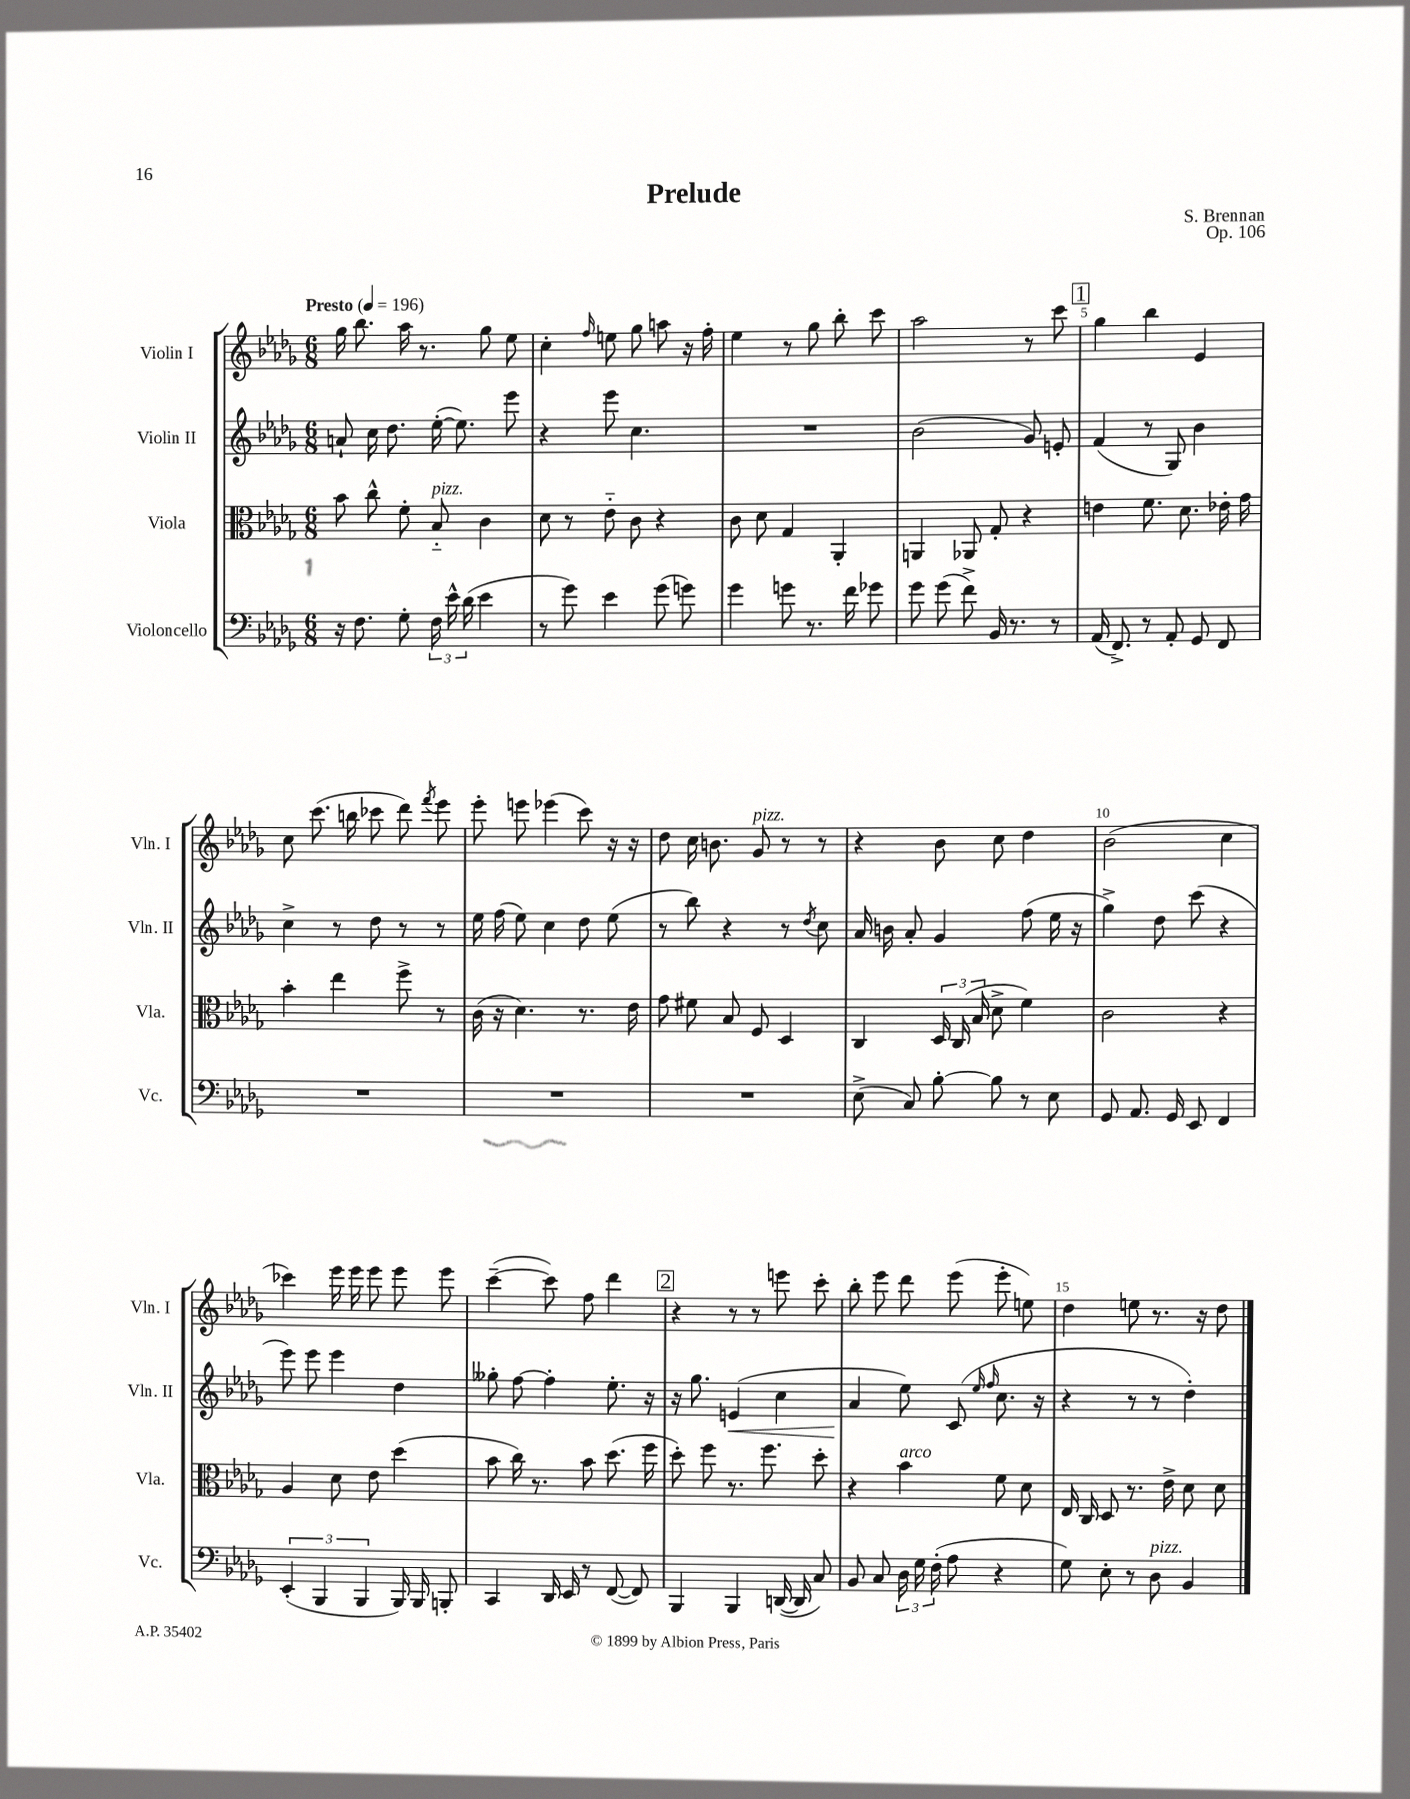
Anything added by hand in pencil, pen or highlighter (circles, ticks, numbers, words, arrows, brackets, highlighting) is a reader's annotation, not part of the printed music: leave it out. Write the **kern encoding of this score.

**kern	**kern	**kern	**kern
*staff4	*staff3	*staff2	*staff1
*clefF4	*clefC3	*clefG2	*clefG2
*k[b-e-a-d-g-]	*k[b-e-a-d-g-]	*k[b-e-a-d-g-]	*k[b-e-a-d-g-]
*M6/8	*M6/8	*M6/8	*M6/8
*MM196	*MM196	*MM196	*MM196
16r	8b-	8a`	16gg-
8.F	.	.	8.bb-
.	8cc^^	16cc	.
.	.	8.dd-	.
8G-'	8f'	.	16aa-
.	.	.	8.r
24F	8B-'~	([16ee-'	.
24e-^^	.	.	.
.	.	8.ee-])	.
(24d-	.	.	.
4e-	4c	.	8gg-
.	.	8eee-	8ee-
=	=	=	=
8r	8d-	4r	4cc'
8g-)	8r	.	.
.	.	.	16qqff
4e-	8e-'~	8eee-	8ee
.	8c	4.cc	8gg-
(8g-	4r	.	8aa
8g)	.	.	16r
.	.	.	16ff'
=	=	=	=
4g-	8c	2.r	4ee-
.	8d-	.	.
8g	4G-	.	8r
8.r	.	.	8gg-
.	4AA-'	.	8bb-'
16f	.	.	.
8g-	.	.	8ccc
=	=	=	=
8g-	4AA	(2b-	2aa-
(8g-	.	.	.
8f^)	8AA-	.	.
16BB-	8G-'	.	.
8.r	.	.	.
.	4r	8g-)	8r
8r	.	8e'	8ccc
=	=	=	=
(16AA-	4e	(4f	4gg-
8.FF^)	.	.	.
8r	8.f	8r	4bb-
8AA-'	.	8G-)	.
.	8.d-	.	.
8GG-	.	4b-	4e-
8FF	16e-'	.	.
.	16g-	.	.
=	=	=	=
2.r	4b-'	4cc^	8cc
.	.	.	(8.ccc
.	4ee-	8r	.
.	.	.	16bb
.	.	8dd-	8ccc-
.	8ff^	8r	8ddd-)
.	.	.	8qfff
.	8r	8r	8eee-
=	=	=	=
2.r	(16c	16ee-	8eee-'
.	16r	(16ff	.
.	4.d-)	8ee-)	8eee
.	.	4cc	(4eee-
.	8.r	8dd-	8ccc)
.	.	(8ee-	16r
.	16e-	.	16r
=	=	=	=
2.r	8g-	8r	8dd-
.	8f#	8bb-)	16cc
.	.	.	8.b
.	8B-	4r	.
.	8F	.	8g-
.	4D-	8r	8r
.	.	8qdd-	.
.	.	8cc	8r
=	=	=	=
(8E-^	4C	16a-	4r
.	.	16b	.
8C)	.	8a-'	.
[8B-'	24D-	4g-	8b-
.	(24C	.	.
.	24B-	.	.
8B-]	8d-^	.	8cc
8r	4f)	(8ff	4dd-
8E-	.	16ee-	.
.	.	16r	.
=	=	=	=
8GG-	2c	4gg-^)	(2b-
8.AA-	.	.	.
.	.	8dd-	.
16GG-	.	.	.
8EE-	.	(8ccc	.
4FF	4r	4r	4cc
=	=	=	=
(6EE-'	4A-	8eee-)	4ccc-)
.	.	8eee-	.
6BBB-	.	.	.
.	8d-	4eee-	16eee-
.	.	.	16eee-
6BBB-	.	.	.
.	8e-	.	8eee-
16BBB-)	(4dd-	4dd-	8eee-
16BBB-	.	.	.
8BBB'	.	.	8eee-
=	=	=	=
4CC	8b-	8gg--'	([4ccc~
.	16cc)	[8ff	.
.	8.r	.	.
16DD-	.	4ff']	8ccc])
16EE-	.	.	.
8r	8b-	.	8ff
([8FF	(8.dd-	8.ee-'	4ddd-
8FF])	.	.	.
.	16ff	16r	.
=	=	=	=
4BBB-	8dd-')	16r	4r
.	.	8.gg-	.
.	8ff	.	.
4BBB-	8.r	(4e	8r
.	.	.	8r
.	8.ff	.	.
([16DD	.	4cc	8eee
16DD]	.	.	.
8C)	8dd-'	.	8ccc'
=	=	=	=
8BB-	4r	4a-	8bb-'
8C	.	.	8eee-
24D-	4b-	8ee-)	8ddd-
24G-	.	.	.
(24F'	.	.	.
8A-	.	(8c	(8eee-
.	.	16qqee-	.
.	.	16qqff	.
4r	8f	8.cc	8eee-'
.	8d-	.	8ee)
.	.	16r	.
=	=	=	=
8G-)	16E-	4r	4dd-
.	16C	.	.
8E-'	8D-	.	.
8r	8.r	8r	8ee
8D-	.	8r	8.r
.	16e-^	.	.
4BB-	8d-	4dd-')	.
.	.	.	16r
.	8d-	.	8dd-
==	==	==	==
*-	*-	*-	*-
